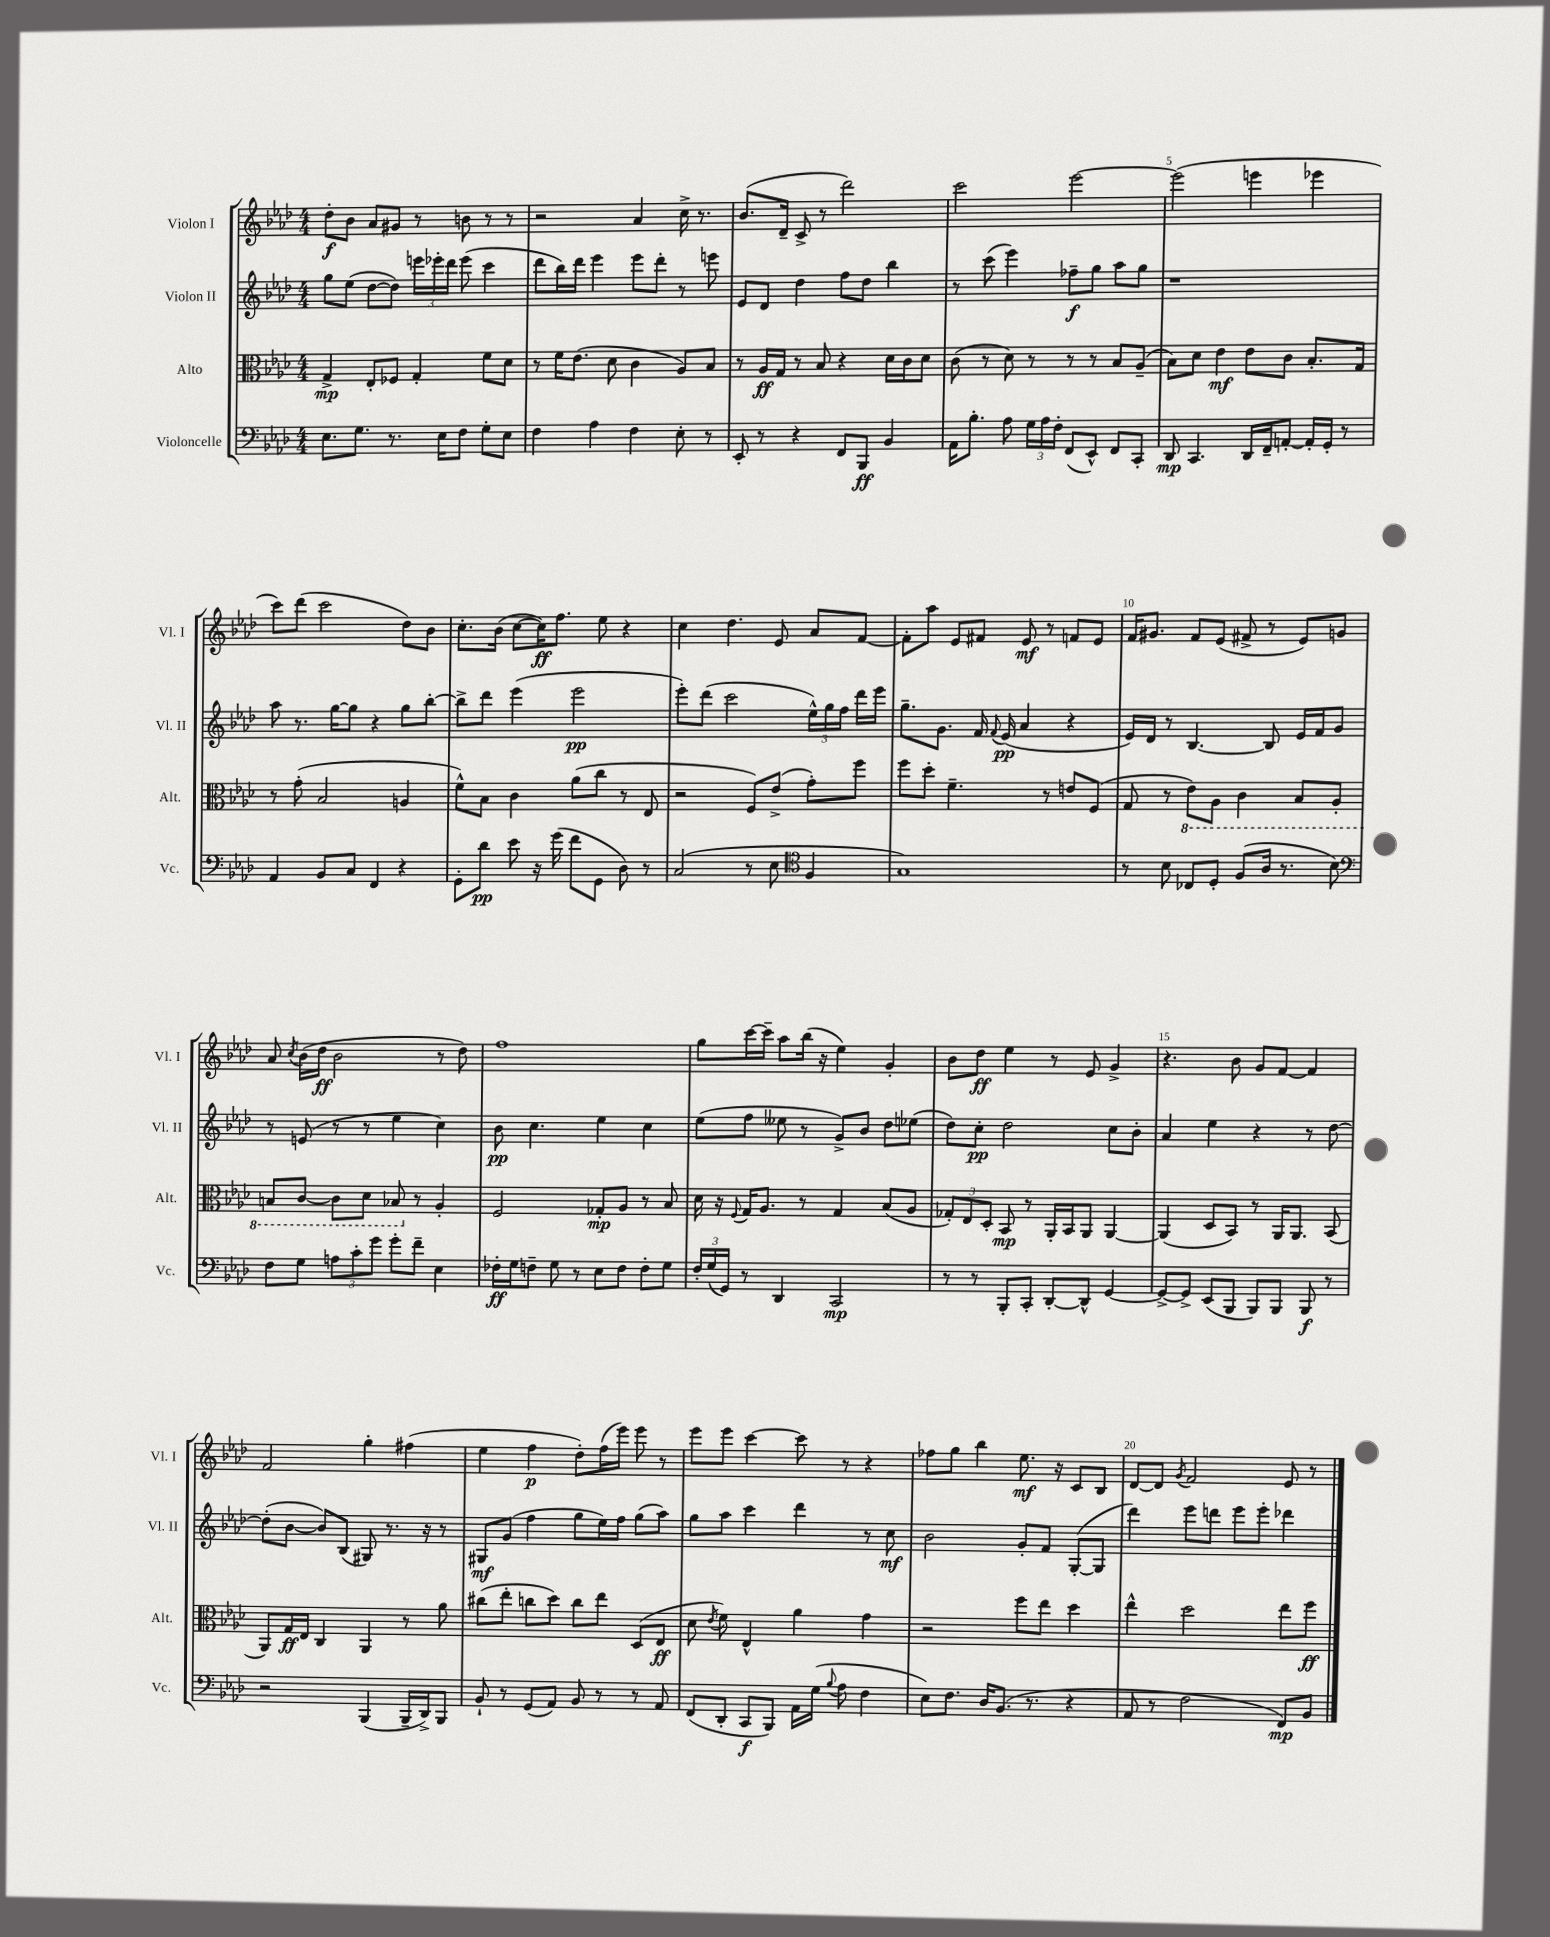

**kern	**kern	**kern	**kern
*staff4	*staff3	*staff2	*staff1
*clefF4	*clefC3	*clefG2	*clefG2
*k[b-e-a-d-]	*k[b-e-a-d-]	*k[b-e-a-d-]	*k[b-e-a-d-]
*M4/4	*M4/4	*M4/4	*M4/4
8.E-	4G^	8gg	8dd-'
.	.	(8ee-	8b-
8.G	.	.	.
.	8E-'	[8dd-	8a-
8.r	8F-	8dd-])	8g#
.	4G'	24eee	8r
.	.	24eee-'	.
16E-	.	.	.
.	.	24ddd-	.
8F	.	(8eee-	8b
8G'	8f	4ccc	8r
8E-	8d-	.	8r
=	=	=	=
4F	8r	8ddd-	2r
.	16f	16bb-)	.
.	(8.e-	16ddd-	.
4A-	.	4eee-	.
.	8d-	.	.
4F	4c	8eee-	4a-
.	.	8ddd-'	.
8E-'	8A-)	8r	16cc^
.	.	.	8.r
8r	8B-	8eee	.
=	=	=	=
8EE-'	8r	8e-	(8.b-
8r	16A-	8d-	.
.	16G	.	16d-~
4r	8r	4dd-	8c^
.	8B-	.	8r
8FF	4r	8ff	2ddd-)
8BBB-	.	8dd-	.
4BB-	16d-	4bb-	.
.	16c	.	.
.	8d-	.	.
=	=	=	=
16AA-	(8c	8r	2ccc
8.B-'	.	.	.
.	8r	(8ccc	.
8A-	8d-)	4eee-)	.
24G	8r	.	.
24A-	.	.	.
24F'	.	.	.
(8FF	8r	8ff-~	[2eee-
8EE-^^)	8r	8gg	.
8FF	8B-	8aa-	.
8CC'	(8A-~	8gg	.
=	=	=	=
8DD-	8B-)	1r	(2eee-]
4.CC	8d-	.	.
.	4e-	.	.
16DD-	8e-	.	4eee
16FF~	.	.	.
[8AA'	8c	.	.
16AA']	8.B-'	.	4eee-
16GG'	.	.	.
8r	.	.	.
.	16G	.	.
=	=	=	=
4AA-	8r	8aa-	8ccc)
.	(8g'	8.r	(8ddd-
8BB-	2B-	.	2ccc
.	.	[16gg	.
8C	.	8gg]	.
4FF	.	4r	.
4r	4A	8gg	8dd-)
.	.	[8bb-'	8b-
=	=	=	=
8GG'	8f^^)	8bb-^]	8.cc'
8d-	8B-	8ddd-	.
.	.	.	(16b-
8e-	4c	(4eee-	[8cc
16r	.	.	16cc])
(16g	.	.	8.ff
8f	(8a-	2eee-	.
8GG	8cc	.	8ee-
8D-)	8r	.	4r
8r	8E-	.	.
=	=	=	=
(2C	2r	8eee-')	4cc
.	.	(8ddd-	.
.	.	2ccc	4.dd-
8r	8F)	.	.
8E-	(8e-^	.	8e-
*clefC4	*	*	*
4F	8g')	24ee-^^)	8a-
.	.	24gg	.
.	.	24ff	.
.	8ff	16ddd-	[8f
.	.	16eee-	.
=	=	=	=
1G)	8ff	8.gg~	8f']
.	8dd-'	.	8aa-
.	.	8.g	.
.	4.f~	.	8e-
.	.	16f	8f#
.	.	8qqf	.
.	.	(16e-	.
.	.	4a-	8e-
.	8r	.	8r
.	8e	4r	8f
.	(8F	.	8e-
=	=	=	=
8r	8G	16e-)	16f
.	.	16d-	8.g#
8B-	8r	8r	.
8C-	8E-)	[4.B-	8f
8D-'	8AA-	.	(8e-
(8F	4C	.	8f#^
16A-	.	8B-]	8r
8.r	.	.	.
.	8BB-	16e-	8e-)
.	.	16f	.
8B-)	8AA-'	8g	8g
=	=	=	=
*clefF4	*	*	*
8F	8BB	8r	8a-
.	.	.	8qcc
8G	[8C	(8e	(16b-
.	.	.	16dd-
12A	8C]	8r	2b-
12c'	.	.	.
.	8D-	8r	.
12g	.	.	.
8g'	8BB-	4ee-	.
8f~	8r	.	.
4E-	4A-'	4cc)	8r
.	.	.	8dd-)
=	=	=	=
16F-'	2F	8b-	1ff
16G	.	.	.
8F~	.	4.cc	.
8G	.	.	.
8r	.	.	.
8E-	8G-'	4ee-	.
8F	8A-	.	.
8F'	8r	4cc	.
8G	8B-	.	.
=	=	=	=
24F'	16d-	(8ee-	8gg
(24G	.	.	.
.	16r	.	.
24GG)	.	.	.
.	8qqF	.	.
8r	16G	8ff	[16ccc
.	8.A-	.	16ccc~]
4DD-	.	8ee--	8aa-
.	8r	8r	(16bb-
.	.	.	16r
2CC	4G	8g^)	4ee-)
.	.	8b-	.
.	(8B-	8dd-	4g'
.	8A-	(8ee-	.
=	=	=	=
8r	12G-')	8dd-)	8b-
.	12E-	.	.
8r	.	8cc'	8dd-
.	12D-'	.	.
8BBB-'	8BB-	2dd-	4ee-
8CC'	8r	.	.
[8DD-'	16AA-'	.	8r
.	16BB-	.	.
8DD-^^]	8AA-	.	8e-
[4GG	[4AA-	8cc	4g^
.	.	8b-'	.
=	=	=	=
8GG^_	(4AA-]	4a-	4.r
8GG^]	.	.	.
(8EE-	8D-	4ee-	.
8BBB-	8BB-)	.	8b-
8BBB-)	8r	4r	8g
8BBB-	16AA-	.	[8f
.	8.AA-	.	.
8BBB-	.	8r	4f]
8r	(8BB-	[8dd-	.
=	=	=	=
2r	8AA-)	(8dd-']	2f
.	16G	[8b-	.
.	16E-	.	.
.	4C	8b-])	.
.	.	(8B-	.
(4BBB-	4AA-	8G#)	4gg'
.	.	8.r	.
16BBB-~	8r	.	(4ff#
16DD-^)	.	16r	.
8BBB-	8a-	8r	.
=	=	=	=
8BB-`	(8cc#	8G#	4ee-
8r	8ee-'	(8g	.
(8GG	8cc	4ff	4ff
8AA-)	8dd-)	.	.
8BB-	8cc	8gg	8dd-')
8r	8ee-	16ee-)	(16ff
.	.	16ff	16eee-)
8r	(8D-	(8gg	8eee-
8AA-	8E-	8aa-)	8r
=	=	=	=
(8FF	8d-	8gg	8eee-
.	8qe-	.	.
8DD-'	8f)	8aa-	8eee-
8CC	4E-^^	4ccc	[4ccc
8BBB-)	.	.	.
16AA-	4a-	4ddd-	8ccc]
(16G	.	.	.
8qqB-	.	.	.
8A-	.	.	8r
4F	4g	8r	4r
.	.	8cc	.
=	=	=	=
8E-)	2r	2b-	8ff-
8.F	.	.	8gg
.	.	.	4bb-
16D-	.	.	.
(8.BB-	.	.	.
.	8ff	8g'	8.ee-
8.r	.	.	.
.	8ee-	8f	.
.	.	.	16r
4r	4dd-	([8G'	8c
.	.	8G]	8B-
=	=	=	=
8AA-	4ee-^^	4ddd-)	[8d-
8r	.	.	8d-]
.	.	.	8qg
2F	2dd-	8eee-	2f
.	.	8ddd	.
.	.	8eee-	.
.	.	8eee-'	.
8FF)	8ee-	4ddd-	8e-
8BB-	8ff	.	8r
==	==	==	==
*-	*-	*-	*-
